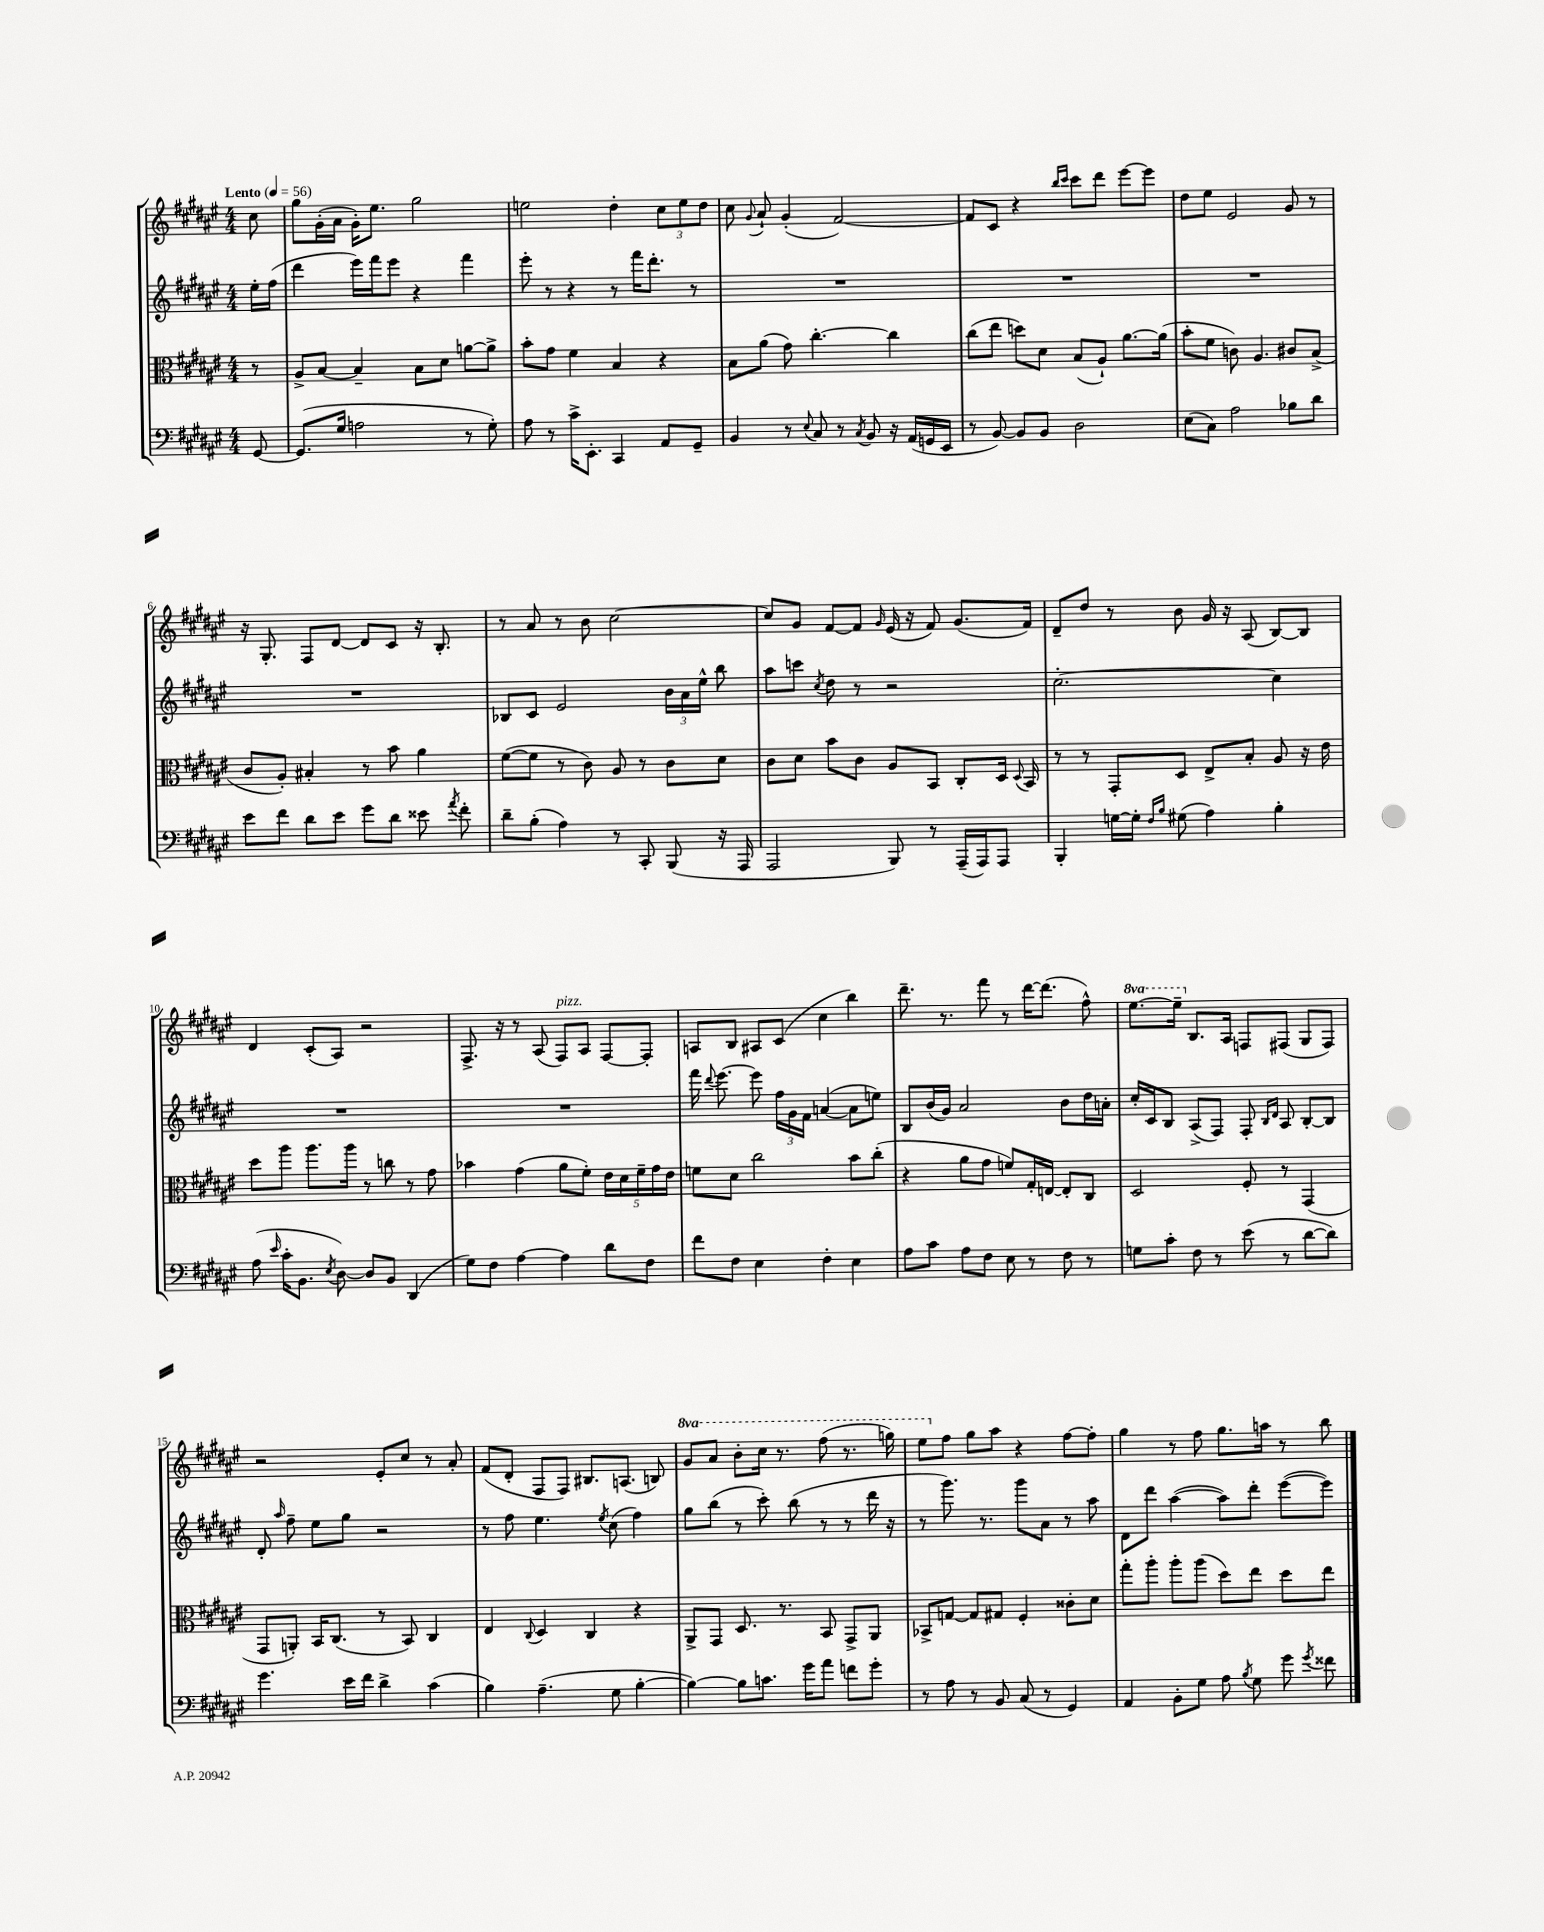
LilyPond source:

<<
\new StaffGroup <<
\new Staff = "s0" {
    \clef treble \key fis \major \numericTimeSignature \time 4/4 \set Staff.ottavationMarkups = #ottavation-simple-ordinals \partial 8 \tempo "Lento" 4 = 56
    \autoBeamOff cis''8 |
    gis''8[ gis'16-.( ais'16] gis'16[-.) eis''8.] gis''2 |
    e''2 dis''4-. \tuplet 3/2 { cis''8[ e''8 dis''8] } |
    cis''8 \appoggiatura { gis'8 } ais'8-! gis'4-.( fis'2~) |
    fis'8[ cis'8] r4 \grace { b''16[ cis'''16] } cis'''8[ dis'''8] eis'''8[~ eis'''8] |
    dis''8[ eis''8] eis'2 gis'8 r8 |
    r16 gis8.-. fis8[ dis'8]~ dis'8[ cis'8] r16 b8.-. |
    r8 ais'8 r8 b'8 cis''2~ |
    cis''8[ gis'8] fis'8[~ fis'8] \grace { gis'16 } eis'16( r16 fis'8) gis'8.[( fis'16]) |
    dis'8[-- dis''8] r8 b'8 gis'16 r16 ais8( b8[~) b8] |
    dis'4 cis'8[-.( ais8]) r2 |
    fis8.-> r16 r8 ais8( fis8[^\markup { \italic "pizz." }) ais8] fis8[~ fis8]-. |
    a8[ b8] ais8[ cis'8]( cis''4 b''4) |
    dis'''8.-- r8. fis'''8 r8 dis'''16[~ dis'''8.]( fis''8-^) |
    \ottava #1 eis'''8.[~ eis'''16]-- \ottava #0 b8.[ ais16] f8[ fis8]( gis8[ fis8]) |
    r2 eis'8[-. cis''8] r8 ais'8-. |
    fis'8[( dis'8]-. fis8[ fis8]) bis8.[ a8.]( b8) |
    \ottava #1 gis''8[ ais''8] b''8[-. cis'''16] r8. fis'''8( r8. g'''16) |
    eis'''8[ \ottava #0 fis''8] gis''8[ ais''8] r4 fis''8[~ fis''8]-. |
    gis''4 r8 fis''8 gis''8.[ a''16] r8 b''8 \bar "|." |
}
\new Staff = "s1" {
    \clef treble \key fis \major \numericTimeSignature \time 4/4 \partial 8
    \autoBeamOff eis''16[-. fis''16]( |
    dis'''4 eis'''16[) fis'''16 eis'''8] r4 fis'''4 |
    eis'''8-. r8 r4 r8 fis'''16[ dis'''8.]-. r8 |
    R1 |
    R1 |
    R1 |
    R1 |
    bes8[ cis'8] eis'2 \tuplet 3/2 { b'16[ ais'16 eis''16]-^ } b''8 |
    ais''8[ c'''8] \acciaccatura { cis''8 } dis''8 r8 r2 |
    cis''2.~-. cis''4 |
    R1 |
    R1 |
    fis'''16 \appoggiatura { dis'''8 } eis'''8.~ eis'''8 \tuplet 3/2 { fis''16[ gis'16 fis'16] } a'4~( a'8[ e''8]) |
    b8[ b'16( gis'16]) ais'2 b'8[ dis''16 a'16]-. |
    cis''16[-. cis'16 b8] ais8[->( fis8]) fis8-. \grace { b16[ dis'16] } ais8 b8[~-. b8] |
    dis'8-. \grace { ais''16 } fis''8-- eis''8[ gis''8] r2 |
    r8 fis''8 eis''4. \acciaccatura { eis''8 } cis''8( fis''4) |
    gis''8[ b''8]( r8 cis'''8-.) b''8( r8 r8 dis'''16 r16 |
    r8 gis'''8.) r8. gis'''8[ ais'8] r8 ais''8 |
    dis'8[ dis'''8] ais''4~( ais''8[) dis'''8]-. eis'''8[~( eis'''8]) \bar "|." |
}
\new Staff = "s2" {
    \clef alto \key fis \major \numericTimeSignature \time 4/4 \partial 8
    \autoBeamOff r8 |
    ais8[-> b8]~ b4-- b8[ dis'8] a'8[~ a'8]-> |
    b'8[-. gis'8] fis'4 b4 r4 |
    b8[ ais'8]( gis'8) cis''4.~-. cis''4 |
    cis''8[( eis''8] d''8[) dis'8] b8[( ais8]-!) ais'8.[~ ais'16]( |
    b'8[-. fis'8] c'8) ais4. cis'8[ b8]->( |
    cis'8[ ais8]-.) bis4-. r8 b'8 ais'4 |
    fis'8[~( fis'8] r8 cis'8) ais8 r8 cis'8[ dis'8] |
    cis'8[ dis'8] b'8[ cis'8] ais8[ b,8] cis8[-. dis16] \appoggiatura { dis8 } b,16 |
    r8 r8 gis,8[-. dis8] eis8[-> b8]-. ais8 r16 eis'16 |
    dis''8[ ais''8] ais''8.[ ais''16] r8 c''8 r8 gis'8 |
    bes'4 gis'4( ais'8[ fis'8]-.) \tuplet 5/4 { eis'16[ dis'16 fis'16-- gis'16 eis'16] } |
    f'8[ dis'8] cis''2 b'8[ cis''8]-.( |
    r4 ais'8[ gis'8] f'8[) gis16-. e16]~ e8[-. cis8] |
    dis2 fis8-. r8 gis,4( |
    gis,8[ a,8]-.) b,16[ cis8.]( r8 b,8) cis4 |
    eis4 \appoggiatura { cis8 } dis4 cis4 r4 |
    ais,8[-> gis,8] dis8. r8. b,8 gis,8[-> ais,8] |
    bes,8[-> g8]~ g8[ gis8] fis4-. cisis'8[-. dis'8] |
    gis''8[-. ais''8]-. ais''8[-. ais''8]( dis''8[) eis''8] dis''8[ eis''8] \bar "|." |
}
\new Staff = "s3" {
    \clef bass \key fis \major \numericTimeSignature \time 4/4 \partial 8
    \autoBeamOff gis,8~ |
    gis,8.[( gis16] a2 r8 gis8-.) |
    ais8 r8 cis'16[-> eis,8.]-. cis,4 ais,8[ gis,8]-- |
    b,4 r8 \appoggiatura { eis8 } cis8 r8 \acciaccatura { cis8 } b,8 r16 ais,16[( g,16 eis,16] |
    r8 b,8~) b,8[ b,8] dis2 |
    eis8[( cis8]) ais2 bes8[ dis'8] |
    eis'8[ fis'8] dis'8[ eis'8] gis'8[ dis'8] eisis'8 \acciaccatura { ais'8 } fis'8-. |
    dis'8[-- b8]-.( ais4) r8 cis,8-. b,,8( r16 ais,,16 |
    ais,,2 b,,8) r8 ais,,16[--( ais,,16) ais,,8] |
    b,,4-. g16[~ g16]-. \grace { fis16[ b16] } gis8( ais4) b4-. |
    ais8( \grace { eis'16 } cis'16[-. b,8.] \acciaccatura { eis8 } dis8~) dis8[ b,8] dis,4( |
    gis8[) fis8] ais4~ ais4 dis'8[ fis8] |
    fis'8[ fis8] eis4 fis4-. eis4 |
    ais8[ cis'8] ais8[ fis8] eis8 r8 fis8 r8 |
    g8[ cis'8]-. fis8 r8 eis'8( r8 dis'8[~ dis'8]) |
    gis'4. eis'16[ fis'16] dis'4-> cis'4( |
    b4) ais4.--( gis8 b4~-. |
    b4~) b8[ c'8.] gis'16[ ais'8] f'8[ gis'8]-. |
    r8 ais8 r8 b,8 cis8( r8 gis,4) |
    ais,4 b,8[-. gis8] ais8 \acciaccatura { b8 } gis8 gis'8 \acciaccatura { gis'8 } fisis'8 \bar "|." |
}
>>
>>
